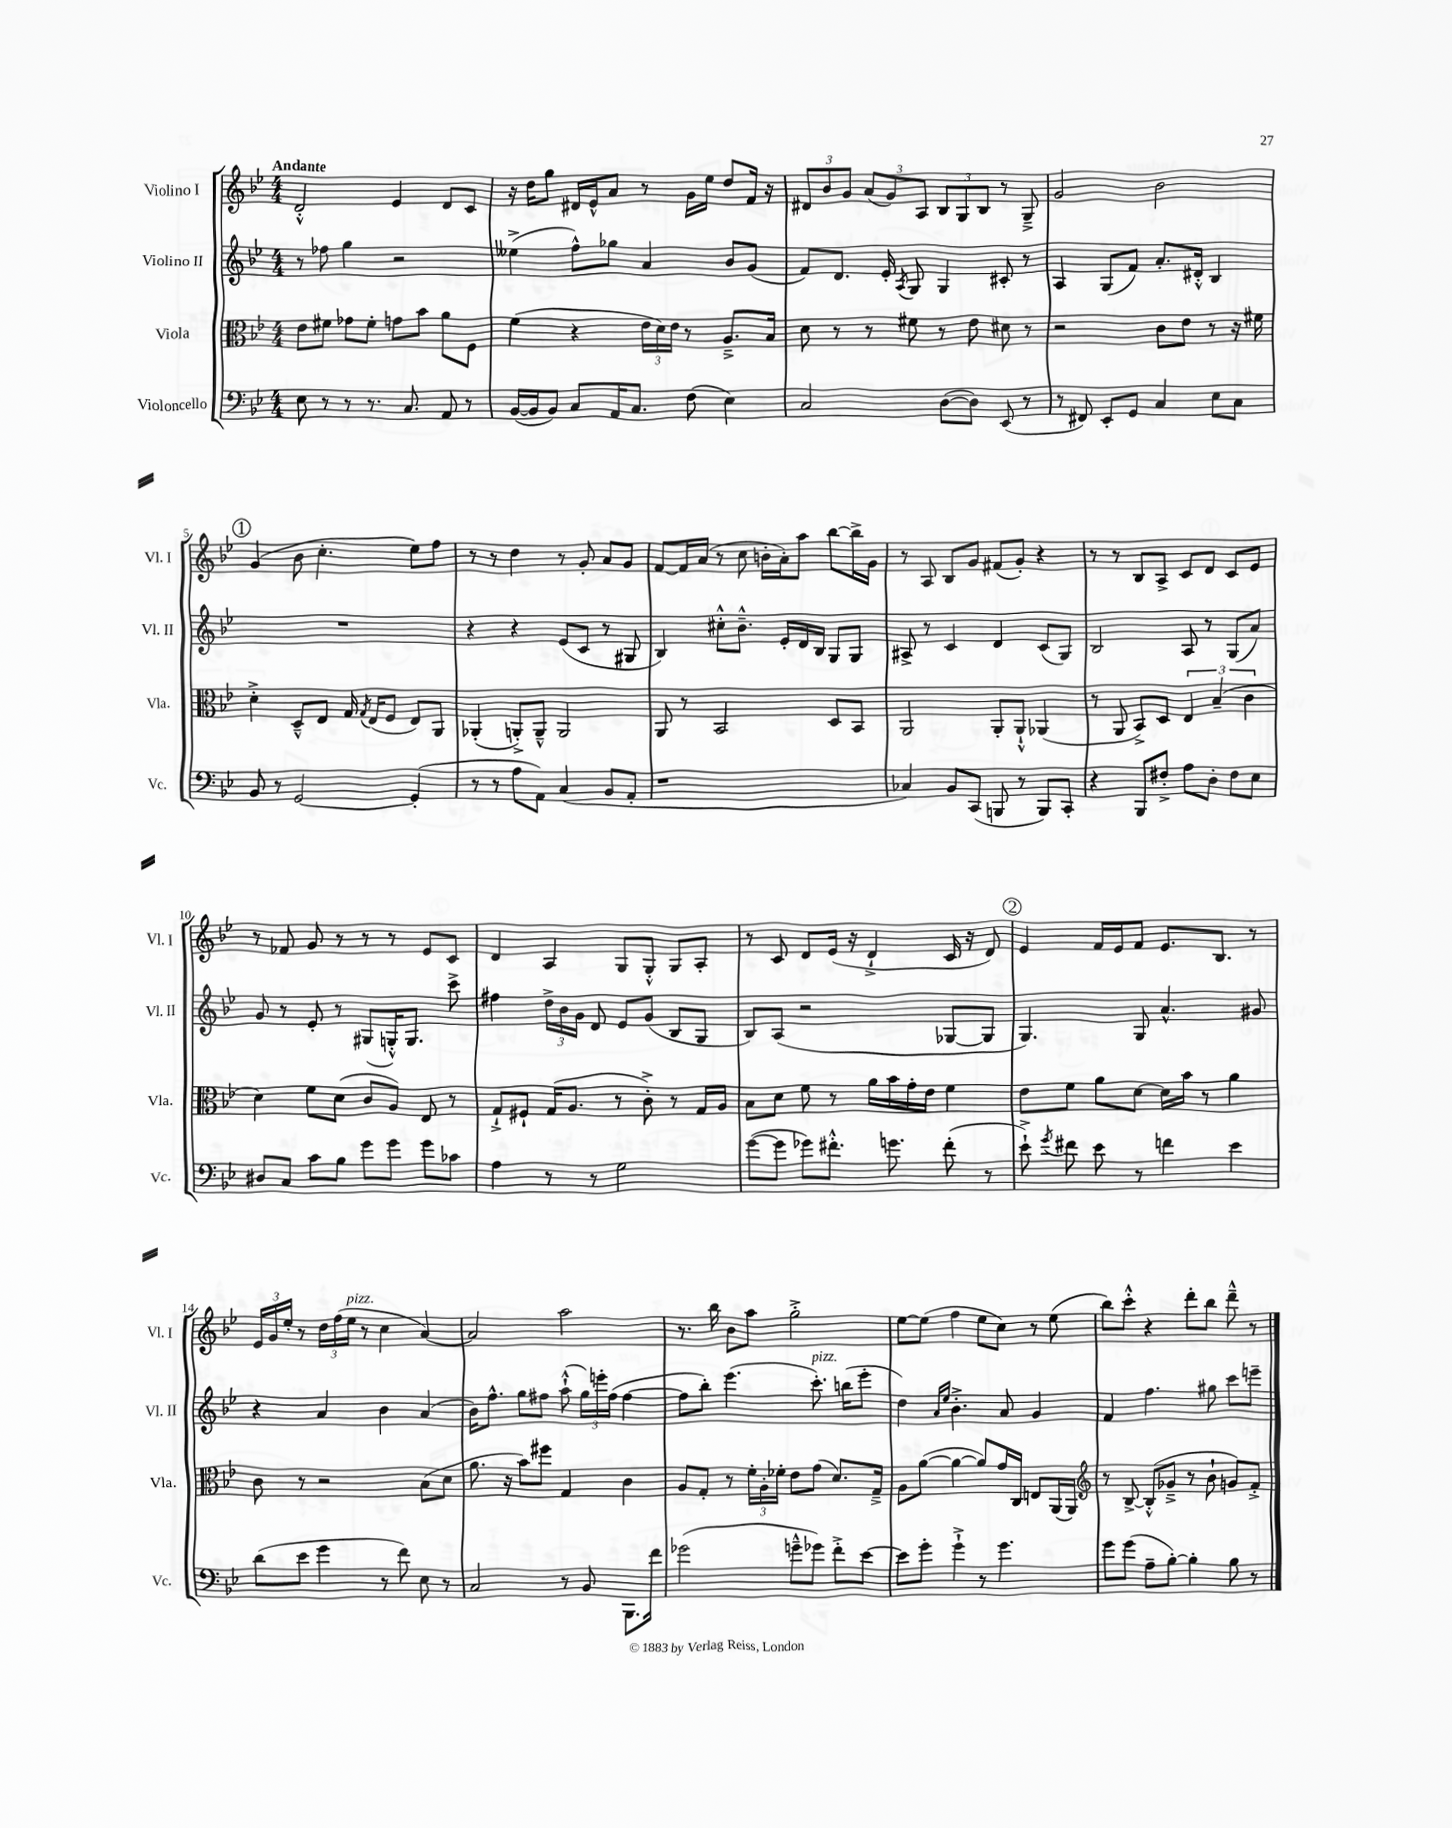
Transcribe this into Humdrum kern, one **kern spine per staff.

**kern	**kern	**kern	**kern
*part4	*part3	*part2	*part1
*staff4	*staff3	*staff2	*staff1
*I"Violoncello	*I"Viola	*I"Violino II	*I"Violino I
*I'Vc.	*I'Vla.	*I'Vl. II	*I'Vl. I
*clefF4	*clefC3	*clefG2	*clefG2
*k[b-e-]	*k[b-e-]	*k[b-e-]	*k[b-e-]
*M4/4	*M4/4	*M4/4	*M4/4
=1	=1	=1	=1
!	!	!	!LO:TX:a:B:t=Andante
8E-\	8e-\L	8r	2d'^^/
8r	8f#X\J	8ff-X\	.
8r	8g-X\L	4gg\	.
8.r	8f#'\J	.	.
.	8gn\L	2r	4e-/
8.C/	.	.	.
.	8b-\J	.	.
8AA/	8a\L	.	8d/L
8r	8F\J	.	8c/J
=2	=2	=2	=2
([16BB-/LL	(4f\	(4ee--X^\	16r
16BB-/J]	.	.	16dd\KL
8BB-/J)	.	.	8gg\J
8C/L	4r	8ff^^\L)	16d#X/LL
.	.	.	16e-^^/J
16AA/K	.	8gg-X\J	8a/J
8.C/J	.	.	.
.	24e-\LL	4a/	8r
.	24d\)	.	.
.	24e-\JJ	.	.
(8F\	8r	.	16g\LL
.	.	.	16ee-\JJ
4E-\)	8.A~^/L	8b-/L	8dd/L
.	.	(8g/J	16f/Jk
.	16B-/Jk	.	16r
=3	=3	=3	=3
2C/	8d\	8f/L)	12d#X/L
.	.	.	12b-/
.	8r	8.d/J	.
.	.	.	12g/J
.	8r	.	(12a/L
.	.	16e-'/	.
.	.	.	12g/)
.	.	8qA/	.
.	8f#X\	8G/	.
.	.	.	12A/J
([8D\L	8r	4G/	12B-/L
.	.	.	12G/
8D\J])	8e-\	.	.
.	.	.	12B-/J
(8EE-/	8d#X\	8c#X'/	8r
8r	8r	8r	8G~^/
=4	=4	=4	=4
8r	2r	4A/	2g/
8FF#X/)	.	.	.
8EE-'/L	.	(8G/L	.
8GG/J	.	8f/J)	.
4C/	8c\L	8.a'/L	2b-\
.	8e-\J	.	.
.	.	16d#X'^^/Jk	.
8E-\L	8r	4B-/	.
8C\J	16r	.	.
.	16f#X\	.	.
!!LO:LB:g=z
!!LO:REH:place=s1:t=1
=5	=5	=5	=5
8BB-/	4d'^\	1r	(4g/
8r	.	.	.
[2GG/	8D~^^/L	.	8b-\
.	8E-/J	.	4.cc'\
.	16G/	.	.
.	8qG/	.	.
.	(16E-/KL	.	.
.	8F/J	.	.
(4GG'/]	8E-/L)	.	8ee-\L)
.	8AA/J	.	8ff\J
=6	=6	=6	=6
8r	(4AA-X'/	4r	8r
8r	.	.	8r
8A\L	8AAn'^/L)	4r	4dd\
8AA\J)	8AA~^^/J	.	.
(4C/	2AA/	(8e-/L	8r
.	.	8c/J	8g'/
8BB-/L	.	8r	8a/L
8AA'/J	.	8G#X/	8g/J
=7	=7	=7	=7
1r	8AA/	4B-/)	[8f/L
.	8r	.	16f/L]
.	.	.	(16a/JJ
.	2BB-/	8cc#X'^^\L	8r
.	.	8.b-~^^\J	8cc\
.	.	.	16bn'\LL
.	.	16e-'/LL	16a'\J)
.	.	16d/	8aa\J
.	.	16B-/JJ	.
.	8D/L	8G/L	[8bb-\L
.	8BB-/J	8G/J	16bb-^\L]
.	.	.	16g\JJ
=8	=8	=8	=8
4C-X/)	2AA/	8A#X^/	8r
.	.	8r	8A/
8BB-/L	.	4c/	8B-/L
(8CC/J	.	.	8g/J
8BBBn/	8AA'/L	4d/	(8f#X/L
8r	8AA`^^/J	.	8g'/J)
8BBB/L)	(4AA-X/	(8c/L	4r
8CC'/J	.	8G/J)	.
=9	=9	=9	=9
4r	8r	2B-/	8r
.	8AA/	.	8r
8BBB-/L	8BB-^/L)	.	8B-/L
8F#X'^/J	8D/J	.	8A^/J
8A\L	6E-/	8A/	8c/L
8D'\J	.	8r	8d/J
.	(6B-~/	.	.
8F#\L	.	(8G/L	8c/L
.	6c\	.	.
8E-\J	.	8a/J)	8e-/J
!!LO:LB:g=z
=10	=10	=10	=10
8D#X/L	4d\)	8g/	8r
8C/J	.	8r	8f-X/
8c\L	8f\L	8e-'/	8g/
8B-\J	(8d\J	8r	8r
8g\L	8c/L	(8G#X/L	8r
8g\J	8A/J)	16Gn'^^/K)	8r
.	.	8.G/J	.
8g\L	8E-/	.	8e-/L
8c-X\J	8r	8ccc^\	8c/J
=11	=11	=11	=11
4A\	8G`^/L	4ff#X\	4d/
.	8F#X`/J	.	.
8r	(16G/KL	24dd^\LL	4A/
.	.	24b-\	.
.	8.A/J	.	.
.	.	24g\JJ	.
8r	.	8d/	.
2G\	8r	8e-/L	8G/L
.	8c'^\)	(8g/J	8G'^^/J
.	8r	8B-/L	8G/L
.	16G/LL	8G/J	8A'/J
.	16A/JJ	.	.
=12	=12	=12	=12
([8g\L	8B-\L	8B-/L)	8r
8g\J]	8d\J	(8A/J	8c/
8g-X\L)	8f\	2r	8d/L
8.f#X'^^\J	8r	.	(16e-/Jk
.	.	.	16r
.	16a\LL	.	4d`^/
8.gn\	16b-\	.	.
.	16g'\	.	.
.	16e-\JJ	.	.
(8f#'\	4f\	[8G-X/L	16c/
.	.	.	16r
8r	.	8G-/J]	8d/)
!!LO:REH:place=s1:t=2
=13	=13	=13	=13
8e-`^\)	8e-\L	4.G/)	4e-/
8qg/	.	.	.
8f#X\	8f\J	.	.
8e-\	8a\L	.	16f/LL
.	.	.	16e-/J
8r	[8d\J	8G/	8f/J
4fn\	16d\LL]	4.a^^/	8.e-/L
.	16b-\JJ	.	.
.	8r	.	.
.	.	.	8.B-/J
4e-\	4a\	.	.
.	.	8g#X/	8r
!!LO:LB:g=z
=14	=14	=14	=14
(8d\L	8c\	4r	24e-/LL
.	.	.	24g/
.	.	.	24ee-'/JJ
8e-\J	8r	.	8r
4g\	2r	4a/	24dd\LL
.	.	.	(24ff\
!	!	!	!LO:TX:a:i:t=pizz.
.	.	.	24ee-\JJ
.	.	.	8r
8r	.	4b-\	4cc\
8f\)	.	.	.
8E-\	(8B-\L	(4a/	[4a/)
8r	8d\J	.	.
=15	=15	=15	=15
2C/	8.a\	16b-\KL)	2a/]
.	.	8.ff^^\J	.
.	16r	.	.
.	8b-\L)	8gg\L	.
.	8ff#X\J	8ff#X\J	.
8r	4G/	(8aa`^^\	2aa\
8BB-/	.	24gg\LL)	.
.	.	24eeen'\	.
.	.	(24ff#\JJ	.
8.BBB-\L	4c\	[4ff#\	.
16f\Jk	.	.	.
=16	=16	=16	=16
(2g-X\	8A/L	8ff#\L]	8.r
.	8G'/J	8bb-'\J)	.
.	.	.	16bb-\
.	8r	(4.eee-\	8b-\L
.	24f'\LL	.	8aa\J
.	24A'\	.	.
.	24f-X'\JJ	.	.
8gn~^^\L	8e-\L	.	2gg'^\
!	!	!LO:TX:a:i:t=pizz.	!
8g-X\J)	(8g\J	8.ccc'\)	.
8f'^\L	8.d/L)	.	.
.	.	(16bbn\KL	.
[8e-\J	.	8eee-'\J	.
.	16G~^/Jk	.	.
=17	=17	=17	=17
8e-\L]	8A\L	4dd\)	[8ee-\L
8g'\J	([8a\J	.	(8ee-\J]
.	.	16qqa/LL	.
.	.	16qqee-/JJ	.
4g`^\	4a\_	4.b-'^\	4ff\
8r	8a/L])	.	8ee-\L
4.g\	16g/L	8a/	8cc\J)
.	16C/JJ	.	.
.	8En/L	4g/	8r
.	(16AA/L	.	(8ee-\
.	16AA/JJ)	.	.
=18	=18	=18	=18
*	*clefG2	*	*
8g\L	8r	4f/	8bb-\L)
(8g\J	[8B-^/	.	8ccc'^^\J
8A~\L	(8B-'^^/L]	4.ff\	4r
[8B-'\J)	8g-X~^/J	.	.
4B-'\]	8r	.	8ddd'\L
.	8b-`\	8gg#X\	8bb-\J
8B-\	8gn/L)	8ccc\L	8ddd~^^\
8r	8f'^/J	8eeen~\J	8r
==	==	==	==
*-	*-	*-	*-
